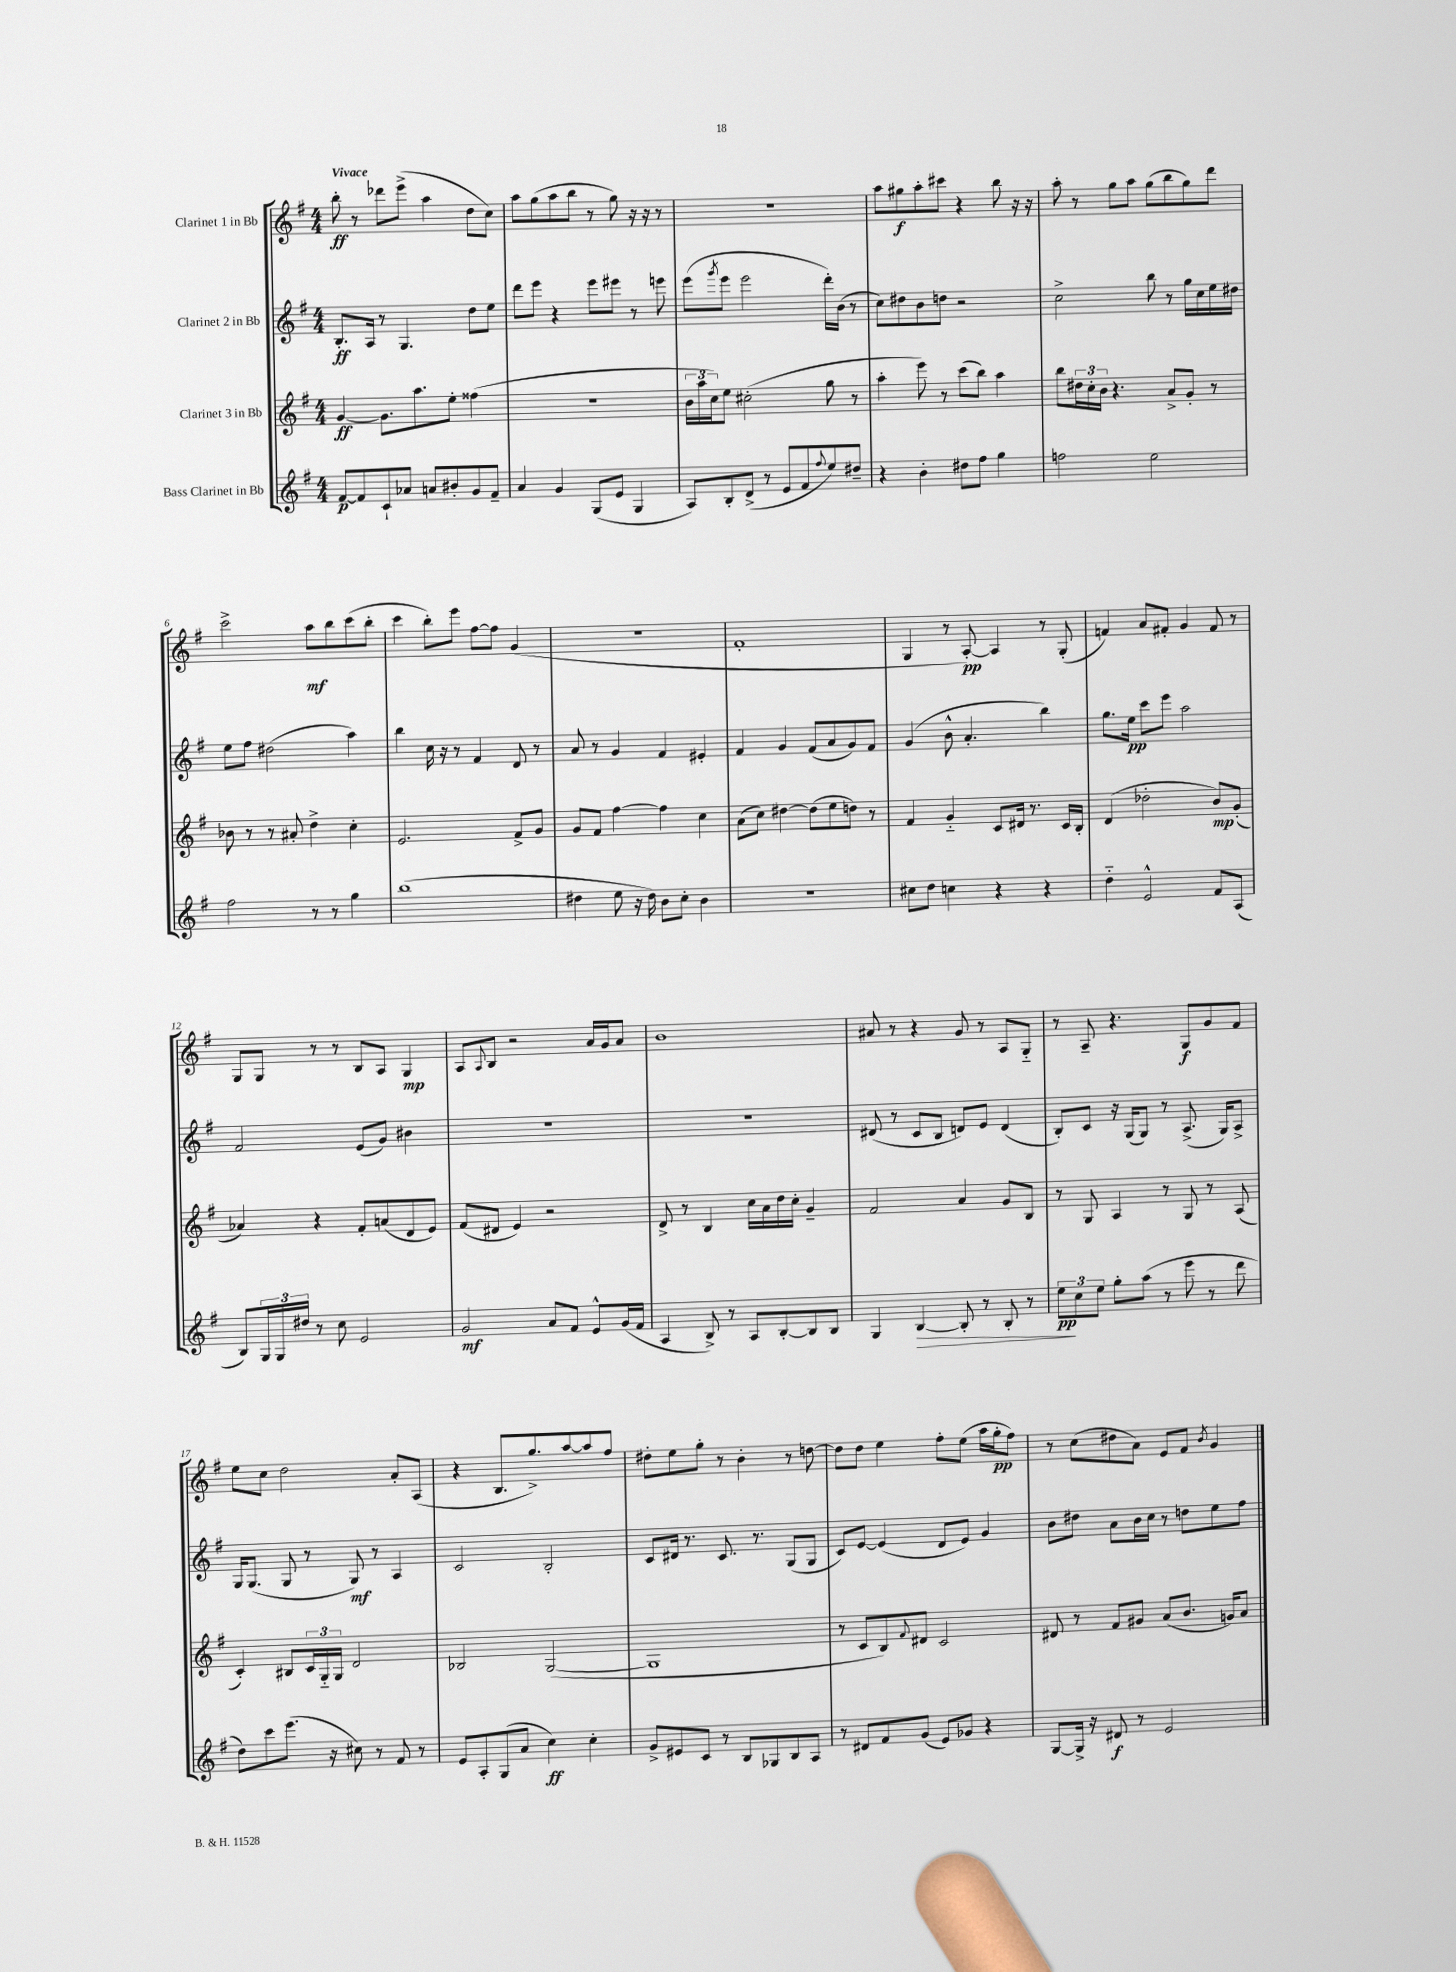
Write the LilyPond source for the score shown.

<<
\new StaffGroup <<
\new Staff = "s0" \with { instrumentName = "Clarinet 1 in Bb" } {
    \clef treble \key g \major \numericTimeSignature \time 4/4 \tempo "Vivace"
    b''8-.\ff r8 des'''8 e'''8->( a''4 d''8 c''8) |
    a''8 g''8( a''8 b''8 r8 g''8) r16 r16 r8 |
    R1 |
    a''8 gis''8\f a''8-. cis'''8 r4 b''8 r16 r16 |
    a''8-. r8 g''8 a''8 g''8( b''8 g''8) d'''8 |
    c'''2-> a''8\mf b''8 c'''8( b''8-. |
    c'''4 b''8-.) e'''8 fis''8~ fis''8 g'4( |
    r1 |
    fis'1-. |
    g4 r8 a8~-.\pp) a4 r8 g8-.( |
    f'4) a'8 fis'8-. g'4 fis'8 r8 |
    g8 g8 r8 r8 b8 a8 g4\mp |
    a8 \appoggiatura { a8 } b8 r2 a'16 g'16 a'8 |
    b'1 |
    ais'8 r8 r4 g'8 r8 a8 g8-_ |
    r8 a8-- r4. g8\f g'8 fis'8 |
    e''8 c''8 d''2 a'8-. a8( |
    r4 b8. g''8.->) a''8~ a''8 fis''8 |
    dis''8-. e''8 g''8-. r8 b'4-. r8 d''8~ |
    d''8 d''8 e''4 fis''8-. e''8( a''16 g''16-.\pp fis''8) |
    r8 c''8( dis''8 a'8) e'8 fis'8 \acciaccatura { b'8 } g'4 \bar "|." |
}
\new Staff = "s1" \with { instrumentName = "Clarinet 2 in Bb" } {
    \clef treble \key g \major \numericTimeSignature \time 4/4
    b8.-.\ff a16 r8 g4. d''8 e''8 |
    d'''8 e'''8 r4 e'''8 eis'''8 r8 e'''8 |
    e'''8( \acciaccatura { g'''8 } e'''8 e'''2 d'''16-.) b'16( r8 |
    c''8) dis''8 b'8 d''8 r2 |
    c''2-> b''8 r8 g''16 c''16 e''16 dis''16 |
    e''8 fis''8 dis''2( a''4) |
    b''4 c''16 r16 r8 fis'4 d'8 r8 |
    a'8 r8 g'4 fis'4 eis'4-. |
    fis'4 g'4 fis'8( a'8 g'8) fis'8 |
    g'4( b'8-^ a'4.-. b''4) |
    g''8. e''16\pp c'''8 e'''8 a''2 |
    fis'2 e'8( g'8) bis'4 |
    R1 |
    R1 |
    dis'8( r8 c'8 b8 d'8) e'8 d'4( |
    b8-.) c'8 r16 g16( g8) r8 a8.->( g16) a8-> |
    g16 g8.( g8 r8 g8\mf) r8 a4 |
    c'2 b2-. |
    c'8 dis'16 r8. c'8. r8. g8( g8 |
    c'8) e'8~ e'4( d'8 e'8) g'4 |
    b'8 dis''8 a'8 b'16 c''16 r8 d''8 e''8 fis''8 \bar "|." |
}
\new Staff = "s2" \with { instrumentName = "Clarinet 3 in Bb" } {
    \clef treble \key g \major \numericTimeSignature \time 4/4
    g'4~\ff g'8. a''8. e''8-. fisis''4( |
    R1 |
    \tuplet 3/2 { b'16 a''16 c''16) } e''8 cis''2-.( g''8 r8 |
    a''4-. e'''8) r8 c'''8( b''8) a''4 |
    b''8 \tuplet 3/2 { dis''16 c''16-. b'16 } r4. a'8-> g'8-. r8 |
    bes'8 r8 r8 ais'8-. d''4-> c''4-. |
    e'2. fis'8-> g'8 |
    g'8 fis'8 fis''4~ fis''4 c''4 |
    a'8( c''8) dis''4~ dis''8( e''8 d''8) r8 |
    fis'4 g'4-_ c'8 dis'16 r8. c'16 b16-. |
    d'4( des''2-. b'8\mp) g'8-.( |
    aes'4) r4 fis'8-. a'8( d'8 e'8) |
    fis'8( dis'8 e'4) r2 |
    d'8-> r8 b4 c''16 a'16 d''16 c''16-. g'4-- |
    fis'2 a'4 g'8 b8 |
    r8 g8 a4 r8 g8 r8 a8( |
    c'4-.) bis8 \tuplet 3/2 { c'16 g16-_ g16 } d'2 |
    bes2 g2~( |
    g1 |
    r8 c'8 b8) \appoggiatura { fis'8 } dis'8 c'2 |
    dis'8 r8 fis'8 gis'8 a'8( b'8. g'16) a'8 \bar "|." |
}
\new Staff = "s3" \with { instrumentName = "Bass Clarinet in Bb" } {
    \clef treble \key g \major \numericTimeSignature \time 4/4
    fis'8~\p fis'8 c'8-! aes'8 a'8 bis'8-. g'8 fis'8-- |
    a'4 g'4 g8( e'8 g4 |
    a8) b8-. d'8->( r8 e'8 fis'8 \appoggiatura { fis''8 } e''8) dis''8-- |
    r4 b'4-. dis''8 fis''8 g''4 |
    f''2 e''2 |
    fis''2 r8 r8 g''4 |
    b''1( |
    dis''4 e''8 r16 dis''16) b'8 c''8-. b'4 |
    R1 |
    cis''8 d''8 c''4 r4 r4 |
    d''4-_ e'2-^ fis'8 a8( |
    b8) \tuplet 3/2 { g16 g16 dis''16 } r8 c''8 e'2 |
    g'2\mf a'8 fis'8 e'8-^ g'16( fis'16 |
    a4 b8->) r8 a8 b8~-. b8 b8 |
    g4 b4~\> b8-. r8 b8-. r8 |
    \tuplet 3/2 { e''8\pp\! c''8 e''8 } g''8-. a''8( r8 e'''8 r8 d'''8 |
    d''8) c'''8 e'''8.( r16 cis''8) r8 fis'8 r8 |
    e'8 a8-. g8( a'8 c''4\ff) c''4-. |
    g'8-> eis'8 c'8 r8 b8 ges8 b8 a8 |
    r8 dis'8 fis'8 g'8( e'8) ges'8 r4 |
    g8~ g16-> r16 dis'8\f r8 e'2 \bar "|." |
}
>>
>>
